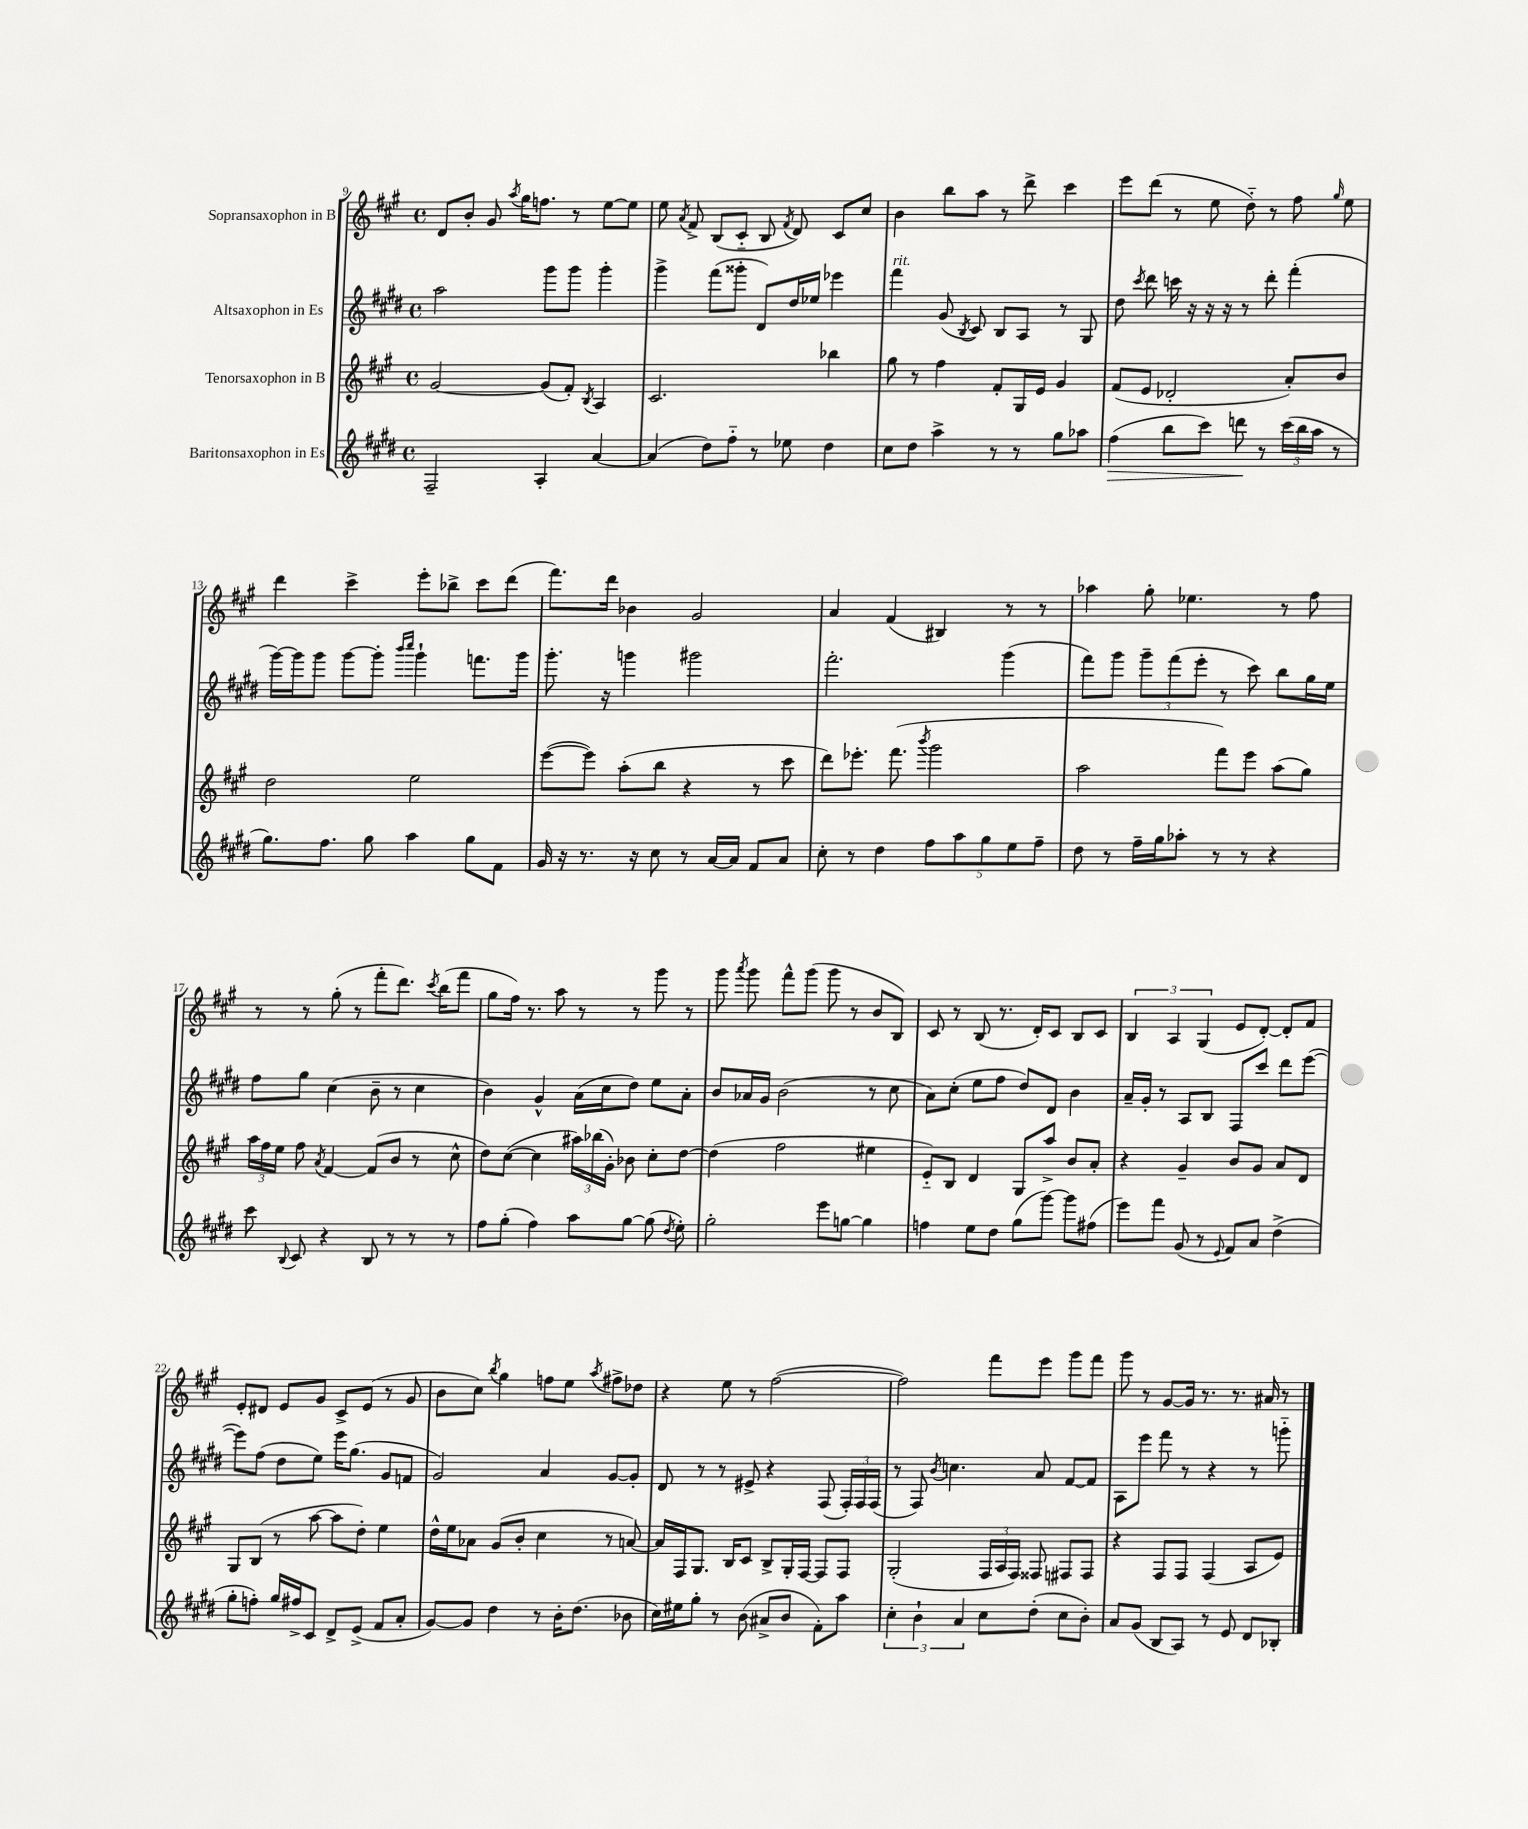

**kern	**kern	**kern	**kern
*staff4	*staff3	*staff2	*staff1
*clefG2	*clefG2	*clefG2	*clefG2
*k[f#c#g#d#]	*k[f#c#g#]	*k[f#c#g#d#]	*k[f#c#g#]
*M4/4	*M4/4	*M4/4	*M4/4
*met(c)	*met(c)	*met(c)	*met(c)
2F#~	[2g#	2aa	8d
.	.	.	8b'
.	.	.	8g#
.	.	.	8qaa
.	.	.	16gg#
.	.	.	8.ff
4A'	(8g#]	8ggg#	.
.	8f#')	8ggg#	8r
.	8qB	.	.
[4a	4A	4ggg#'	[8ee
.	.	.	8ee]
=	=	=	=
(4a]	2.c#	4ggg#^	8ee
.	.	.	8qa
.	.	.	8f#^
8dd#)	.	(8fff#	(8B
8ff#'~	.	8ggg##'	8c#'~
8r	.	8d#)	8B
.	.	.	8qf#
8ee-	.	16dd#	8d)
.	.	16ee-	.
4dd#	4bb-	4eee-	8c#
.	.	.	8cc#
=	=	=	=
8cc#	8gg#	4fff#	4b
8dd#	8r	.	.
4aa^	4ff#	(8g#	8bb
.	.	8qB	.
.	.	8c#)	8aa
8r	8f#'	8B	8r
8r	16G#	8A	8ddd^
.	16e	.	.
8gg#	4g#	8r	4ccc#
8aa-	.	8G#	.
=	=	=	=
(4ff#	(8f#	8dd#	8eee
.	.	8qccc#	.
.	8e	8ddd#	(8ddd
8bb	2d-'	16ccc	8r
.	.	16r	.
8ccc#)	.	16r	8ee
.	.	16r	.
8ddd	.	8r	8dd'~)
8r	.	8ddd#'	8r
(24ccc#	8a')	(4fff#'	8ff#
24bb	.	.	.
24aa	.	.	.
.	.	.	16qqgg#
8r	8b	.	8ee
=	=	=	=
8.gg#)	2dd	[16ggg#)	4ddd
.	.	16ggg#]	.
.	.	8ggg#	.
8.ff#	.	.	.
.	.	[8ggg#	4ccc#^
8gg#	.	8ggg#']	.
.	.	16qqbbb	.
.	.	16qqcccc#	.
4aa	2ee	4ggg#`	8eee'
.	.	.	8bb-^
8gg#	.	8.fff	8ccc#
8f#	.	.	(8ddd
.	.	16ggg#	.
=	=	=	=
16g#	([8eee	8.ggg#'	8.fff#)
16r	.	.	.
8.r	8eee])	.	.
.	.	16r	16ddd
.	(8aa'	4ggg	4b-
16r	.	.	.
8cc#	8bb	.	.
8r	4r	2ggg#	2g#
[16a	.	.	.
16a]	.	.	.
8f#	8r	.	.
8a	8ccc#	.	.
=	=	=	=
8cc#'	8ddd)	2.fff#'	4a
8r	8.eee-'	.	.
4dd#	.	.	(4f#
.	(8.fff#	.	.
.	8qbbb	.	.
10ff#	2ggg#	.	4B#)
10aa	.	.	.
10gg#	.	.	.
.	.	(4ggg#	8r
10ee	.	.	.
.	.	.	8r
10ff#~	.	.	.
=	=	=	=
8dd#	2aa	8fff#)	4aa-
8r	.	8ggg#	.
16ff#~	.	12ggg#~	8gg#'
16gg#	.	.	.
.	.	(12fff#	.
8aa-'	.	.	4.ee-
.	.	12eee'	.
8r	8fff#)	8r	.
8r	8eee	8ccc#)	.
4r	(8aa	8bb	8r
.	8gg#)	16gg#	8ff#
.	.	16ee	.
=	=	=	=
8ccc#	24aa	8ff#	8r
.	24ff#	.	.
.	24ee	.	.
8qqB	.	.	.
8c#	8ff#	8gg#	8r
.	8qa	.	.
4r	[4f#	(4cc#	(8gg#'
.	.	.	8r
8B	(8f#]	8b~	8fff#'
8r	8b	8r	8.ddd)
8r	8r	4cc#	.
.	.	.	8qccc#
.	.	.	(16bb
8r	8cc#^^	.	8fff#
=	=	=	=
8ff#	8dd)	4b)	8gg#
(8gg#'	([8cc#	.	16ff#)
.	.	.	8.r
4ff#)	4cc#]	4g#^^	.
.	.	.	8aa
8aa	24aa#)	(16a	8r
.	(24bb-	.	.
.	.	16cc#	.
.	24g#')	.	.
[8gg#	8b-	8dd#)	8r
(8gg#]	8cc#'	8ee	8ggg#
8qdd#	.	.	.
8ee')	[8dd	8a'	8r
=	=	=	=
2gg#'	(4dd]	8b	8ggg#
.	.	.	8qaaa
.	.	16a-	8ggg#
.	.	16g#	.
.	2ff#	(2b	8fff#^^
.	.	.	(8ggg#
8eee	.	.	8ggg#
[8gg	.	.	8r
4gg]	4ee#	8r	8b
.	.	8cc#	8B)
=	=	=	=
4ff	8e'~)	8a)	8c#
.	8B	(8cc#'	8r
8ee	4d	8ee	(8B
8dd#	.	8ff#	8.r
(8gg#	8G#	8dd#)	.
.	.	.	16d')
[8ggg#)	8aa^	8d#	8c#
8ggg#]	8b	4b	8B
(8ff#	8a'	.	8c#
=	=	=	=
8eee)	4r	16a~	6B
.	.	16g#'	.
8fff#	.	8r	.
.	.	.	6A
(8g#	4g#~	8A	.
.	.	.	(6G#
8r	.	8B	.
8qqe	.	.	.
8f#)	8b	8F#	8e
8a	8g#	8ccc#	[8d')
(4dd#^	8a	8ddd#	8d']
.	8d	([8eee	8f#
=	=	=	=
8gg#'	8G#	8eee])	8e'
8ff')	(8B	(8ff#	8d#
16gg#	8r	8dd#	8e
16ff#^	.	.	.
8c#	[8aa	8ee)	8g#
8d#^	8aa]	16eee	8c#^
.	.	(8.gg#	.
(8e^	8dd')	.	(8e
8f#	4ee	8g#	8r
8a'	.	8f	8g#
=	=	=	=
[8g#)	16dd^^	2g#)	8b
.	16ee	.	.
8g#]	8a-	.	8cc#)
.	.	.	8qbb
4dd#	(8g#	.	4gg#
.	8b'	.	.
8r	4cc#	4a	8ff
16b'	.	.	8ee
(8.dd#	.	.	.
.	.	.	8qaa
.	8r	[8g#	8ff#^
8b-	[8a)	8g#']	8dd-
=	=	=	=
16cc#)	16a]	8d#	4r
16ee#	16F#	.	.
8gg#'	8.G#	8r	.
8r	.	8r	8ee
.	16B	.	.
(8b	8c#	8e#^	8r
8a#^	8B^	4r	([2ff#
8b	16G#'	.	.
.	[16F#	.	.
8f#')	8F#]	(8F#	.
8aa	8F#	24F#')	.
.	.	24F#	.
.	.	(24F#	.
=	=	=	=
6cc#'	(2G#'	8r	2ff#])
.	.	8F#)	.
6b`	.	.	.
.	.	8qb	.
.	.	4.cc	.
6a	.	.	.
8cc#	24F#	.	8fff#
.	24A	.	.
.	24F#)	.	.
(8dd#'	8F##	8a	8eee
8cc#	8F#	[8f#	8ggg#
8b')	8F#	8f#]	8fff#
=	=	=	=
8a	4r	8A	8ggg#
(8g#	.	8eee	8r
8B	8F#	8fff#	[8g#
8A)	8F#	8r	16g#]
.	.	.	8.r
8r	(4F#	4r	.
8e	.	.	8.r
8d#	8A	8r	.
.	.	.	16a#
8B-'	8e)	8ggg'~	8r
==	==	==	==
*-	*-	*-	*-
